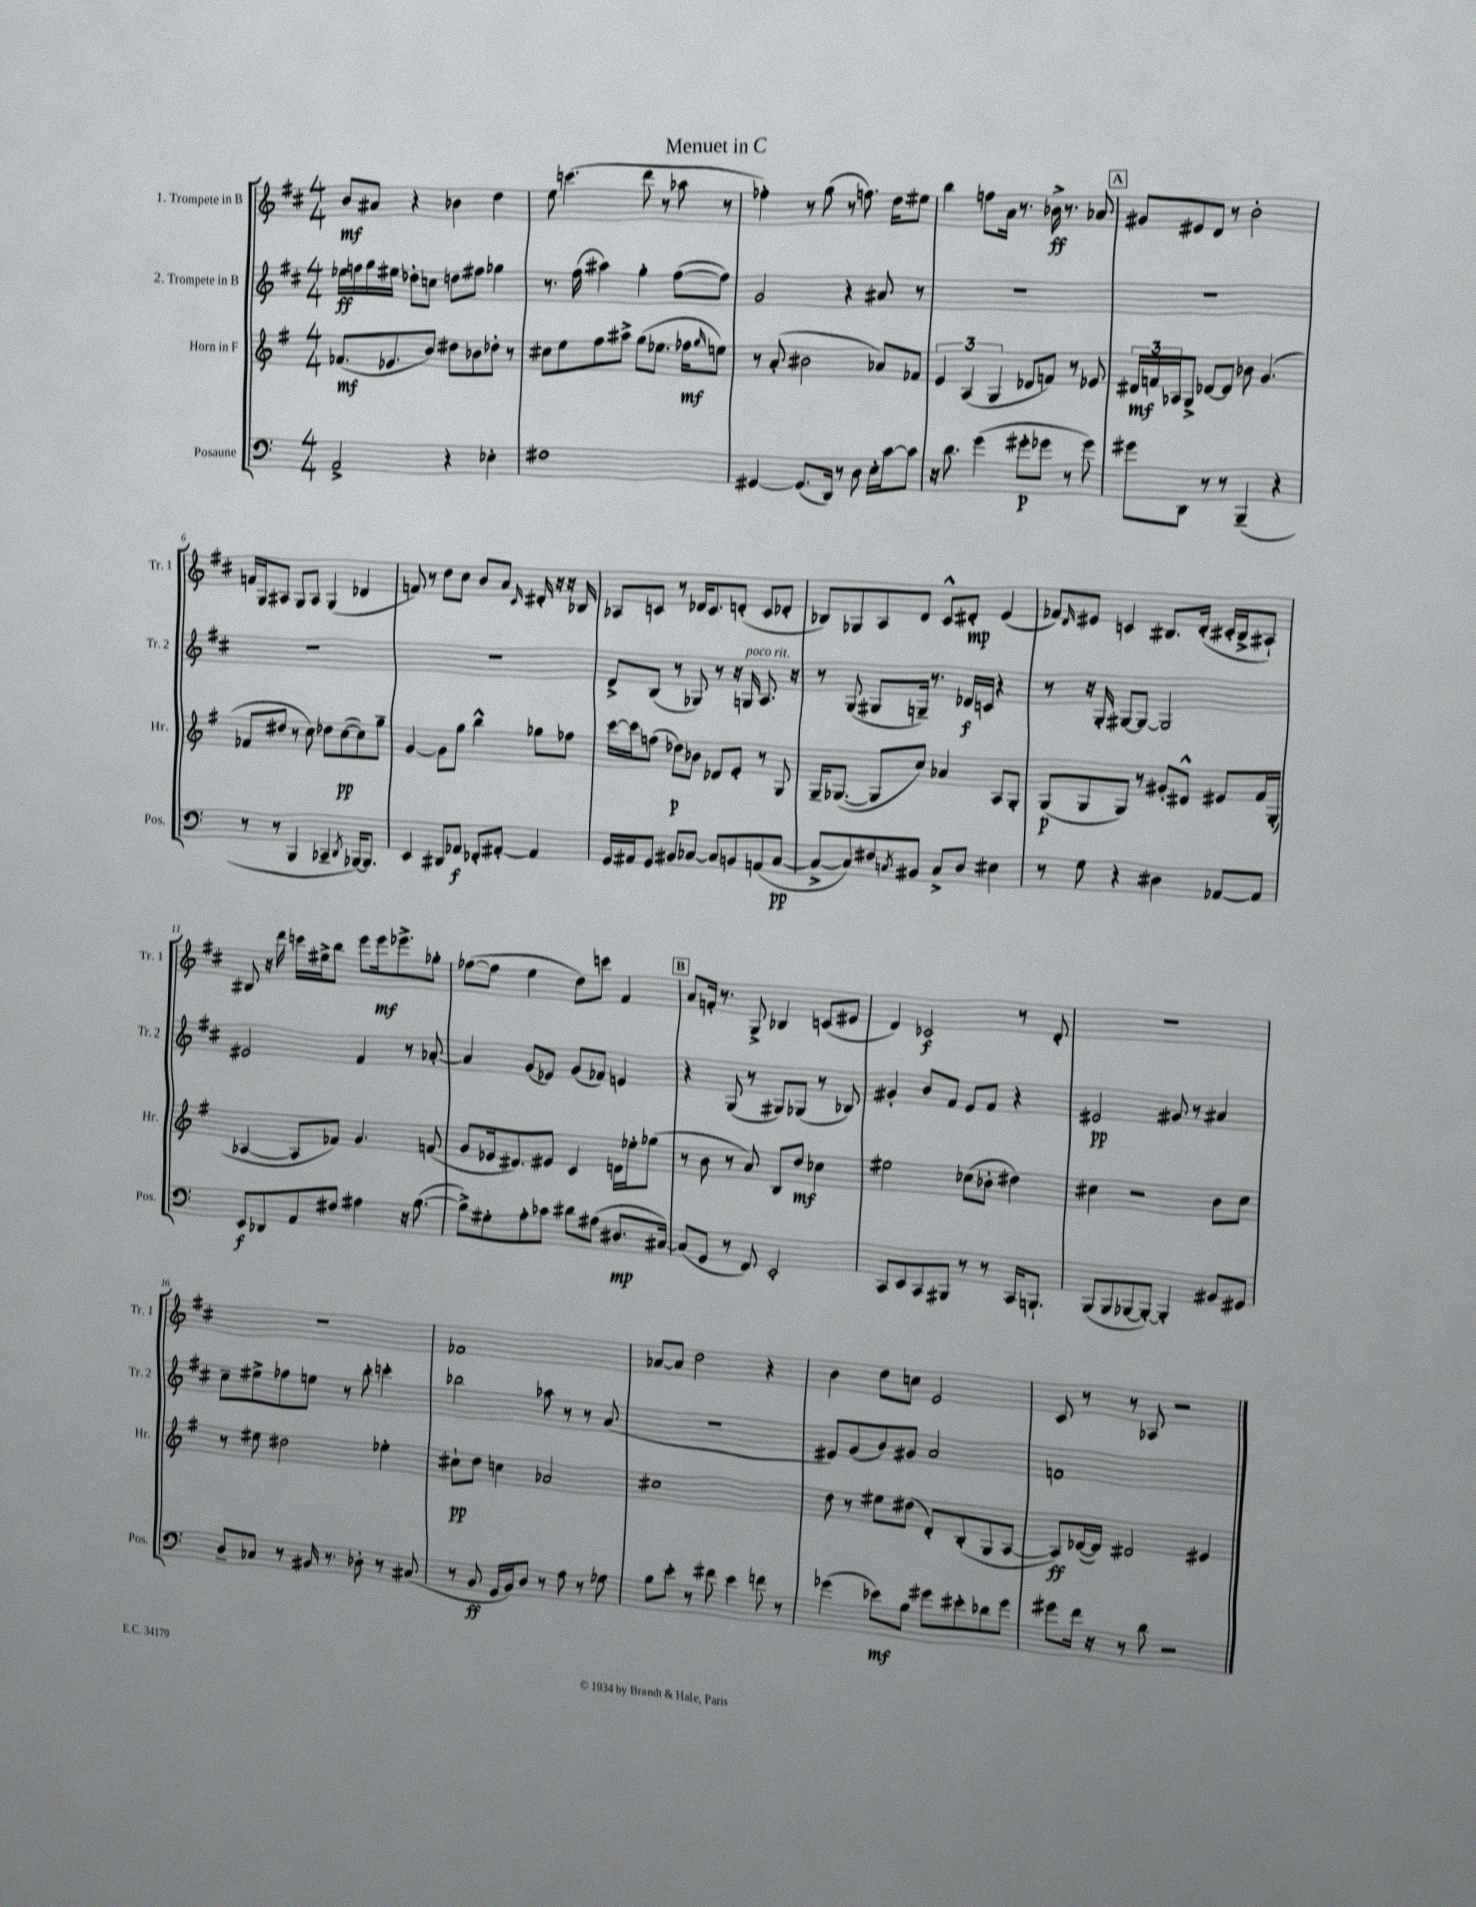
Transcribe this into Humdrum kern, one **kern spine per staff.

**kern	**kern	**kern	**kern
*staff4	*staff3	*staff2	*staff1
*clefF4	*clefG2	*clefG2	*clefG2
*k[]	*k[f#]	*k[f#c#]	*k[f#c#]
*M4/4	*M4/4	*M4/4	*M4/4
2AA^/	(8.f-/L	16ee-\LL	8b/L
.	.	16ff\	.
.	.	16gg\	8a#/J
.	8.e-/	16ee#\JJ	.
.	.	8dd-'\L	4r
.	8b/J)	8cc\J	.
4r	8dd#\L	8dd\L	4b-\
.	8b-\	8ff#\J	.
4E-'\	8dd-'\J	4gg-\	4dd\
.	8r	.	.
=	=	=	=
1F#	8cc#\L	8.r	8ee\
.	8ee\	.	(4.ccc\
.	.	(16ff#\	.
.	8ff#\	4aa#\)	.
.	8aa#^\J	.	.
.	(8gg\L	4gg'\	8ddd\
.	8.ee-\J	.	8r
.	.	([8ff#\L	8aa-\
.	16ff-\LK	.	.
.	16qqgg/	.	.
.	8ee\J)	8ff#\]J)	8r
=	=	=	=
[4GG#/	8r	2g/	4ff-'\)
.	(8a'/	.	.
(8.GG#/]L	2b#\	.	8r
.	.	.	(8gg\
16DD/Jk)	.	.	.
8r	.	4r	8r
8D\	.	.	8.ff\)
16E'\LL	8a-/L)	8a#/	.
[16c\J	.	.	16dd\LK
8c\]J	8f-/J	8r	8ee#\J
=	=	=	=
16r	6e/	1r	4bb\
8.d\	.	.	.
.	(6A/	.	.
(4g\	.	.	8ff\L
.	6G/	.	.
.	.	.	16a\Jk
.	.	.	8.r
8g#'\L	8d-/L	.	.
8g-\J	8f/J)	.	16b-^\
.	.	.	8.r
8r	8r	.	.
8g-\)	8e-/	.	8a-/
=	=	=	=
8g#\L	24d#/LL	1r	8g#/L
.	24f/	.	.
.	24A-/J	.	.
8DD\J	8G^/J	.	8e#/
8r	[8d-/L	.	8d/J
8r	8d-/]J	.	8r
(4BBB~/	8b-\	.	2b'\
.	(4.g/	.	.
4r	.	.	.
=	=	=	=
8r	8f-/L	1r	16f/LL
.	.	.	16G/J
8r	8dd#/J	.	8A#/J
4BBB/	8r	.	8G/L
.	8cc\)	.	8A#/J
4CC-~/	8dd-\L	.	(4G/
.	([8cc\	.	.
8qDD/	.	.	.
[16BBB-/LK)	8cc\])	.	4d-/
8.BBB-/]J	.	.	.
.	8gg~\J	.	.
=	=	=	=
4EE/	[4g/	1r	8f/)
.	.	.	8r
8DD#/L	8g\]L	.	8dd\L
8AA-/J	8gg\J	.	8cc#\J
8FF-'/L	4bb^^\	.	8b/L
[8AA#'/J	.	.	8a/J
.	.	.	16qqc#/
4AA#/]	8gg-\L	.	16d#'/
.	.	.	16r
.	8ff-\J	.	16r
.	.	.	16B-/
=	=	=	=
16GG/LL	[16ccc\LL	8d^/L	8A-/L
16AA#/J	16ccc\]J	.	.
8GG/J	(8ff\J	(8B/J	8c/J
8BB#/L	8dd-\L)	8r	8r
[8C-/J	8b-\J	8G-/)	16d-/LK
.	.	.	8.c/
8C-/]L	8d-/L	8r	.
8BB/	8e'/J	16r	(8d'/J
.	.	16G/	.
(8AA/	8r	8.A/	8c/L
[8C-/J	8G/	.	8d-'/J
.	.	16r	.
=	=	=	=
8C-^/_L	16G~/LK	8r	8B-/L)
.	([8.G-/J	.	.
8C-/])	.	(8G/	8G-/
8F#/	8G-/]L	8G#/L	8A/
8qC/	.	.	.
8BB#/J	8cc/J)	16G~/Jk)	8d/J
.	.	8.r	.
8C^/L	4a-/	.	8c#^^/L
8D/J	.	16d-/LL	8d#'/J
.	.	16c/JJ	.
4E#\	8A/L	4r	(4e/
.	8G-'/J	.	.
=	=	=	=
8r	(8G/L	8r	8f-/L)
.	.	.	16qqd/
8G\	8G/	16r	8e#/J
.	.	16G'/	.
4r	8G/J)	[8G#/L	4c/
.	8r	8G#/_J	.
4D#\	8g#'/L	2G#/]	8.B#/L
.	8d#^^/J	.	.
.	.	.	(16d'/Jk
[8AA-/L	8e#/L	.	16c#'/LL
.	.	.	16B#^/J
8AA-/]J	16f#/L	.	8A#`/J)
.	(16G'/JJ	.	.
=	=	=	=
8EE/L	[4A-/	2e#/	8B#/
8DD-/	.	.	16r
.	.	.	16ddd\
8AA/	8A-/]L	.	16ccc\LL
.	.	.	16ee#^\J
8F#/J	8f-/J)	.	8bb\J
4A#\	4.g/	4f#/	8eee\L
.	.	.	16eee\k
.	.	.	8.eee-^\
16r	.	8r	.
([8.B\	.	.	.
.	(8f/	[8a-'/	8gg-'\J
=	=	=	=
8B^\]L)	8g/L	4a-/]	([8ff-\L
8G#'\	16e-/k	.	8ff-\]J
.	8.d#/)	.	.
8A'\	.	(8g/L	4ee\
8c-\J	8e#/J	8e-/J)	.
8d#\L	4c/	(8g/L	8dd\L)
(8A#\J	.	8f-/J)	8ccc\J
8.D#/L	16d\LL	4e/	4f#/
.	16ee-'\J	.	.
.	(8gg-\J	.	.
[16C#/Jk)	.	.	.
=	=	=	=
(8C#/]L	8r	4r	8a/L
8GG/J	8b\	.	16f'/Jk
.	.	.	8.r
8r	8r	(8G/	.
8FF/)	8a/)	8r	8G^/
2EE'/	8B/L	8G#/L)	4B-/
.	8dd/J	(8G-/J	.
.	4cc-\	8r	(8c/L
.	.	8B-/)	8e#/J
=	=	=	=
8CC/L	2ee#\	4g#'/	4d/)
8EE/	.	.	.
8CC/	.	8b/L	2c-/
8BBB#/J	.	8f#/J	.
8r	(8cc-\L	8e/L	.
8r	8b-'\J	8f#/J	.
16CC/LK	4dd#\)	4r	8r
8.BBB`/J	.	.	.
.	.	.	8d'/
=	=	=	=
(8BBB/L	4cc#\	2e#/	1r
8BBB/	.	.	.
[8BBB-/	2r	.	.
8BBB-'/_J)	.	.	.
4BBB-'/]	.	8g#/	.
.	.	8r	.
8BB#/L	8b\L	4a#/	.
8GG#/J	8cc#\J	.	.
=	=	=	=
8D~/L	8r	8cc#~\L	1r
8C-/J	8ee#\	8ee#^\	.
8r	2dd#\	8ff-\	.
16BB#/	.	8ee\J	.
8.r	.	.	.
.	.	8r	.
8D-'\	.	8bb'\	.
8r	4ee-'\	4ccc'\	.
(8C#/	.	.	.
=	=	=	=
8r	8cc#`\L	2bb-\	1f-
8BB/	8dd\J	.	.
16GG/LL	4cc\	.	.
16BB/J)	.	.	.
8D/J	.	.	.
8r	2a-/	8aa-\	.
8A\	.	8r	.
8r	.	8r	.
8G-\	.	(8a/	.
=	=	=	=
8B\L	1cc#	1r	[8a-/L
8e'\J	.	.	8a-/]J
8r	.	.	2dd\
8f#\	.	.	.
4e\	.	.	.
8f\	.	.	4r
8r	.	.	.
=	=	=	=
(4g-\	8dd\	8e#/L)	4b\
.	8r	(8g/	.
8e-\L)	8ee#\L	8b/)	8dd\L
8B\J	(8dd#\J	8g#/J	8cc\J
8g#\L	8d'/L)	2a/	2e/
8e#'\	(8B'/	.	.
8d-\	8G/	.	.
8g#\J	[8A/J	.	.
=	=	=	=
8g#\L	8A/]L)	1f	8c#/
16f\Jk	([16d-/L	.	8r
16r	16d-/]JJ)	.	.
8r	2d#/	.	8r
8d\	.	.	8A-/
2r	.	.	2r
.	4e#/	.	.
==	==	==	==
*-	*-	*-	*-
